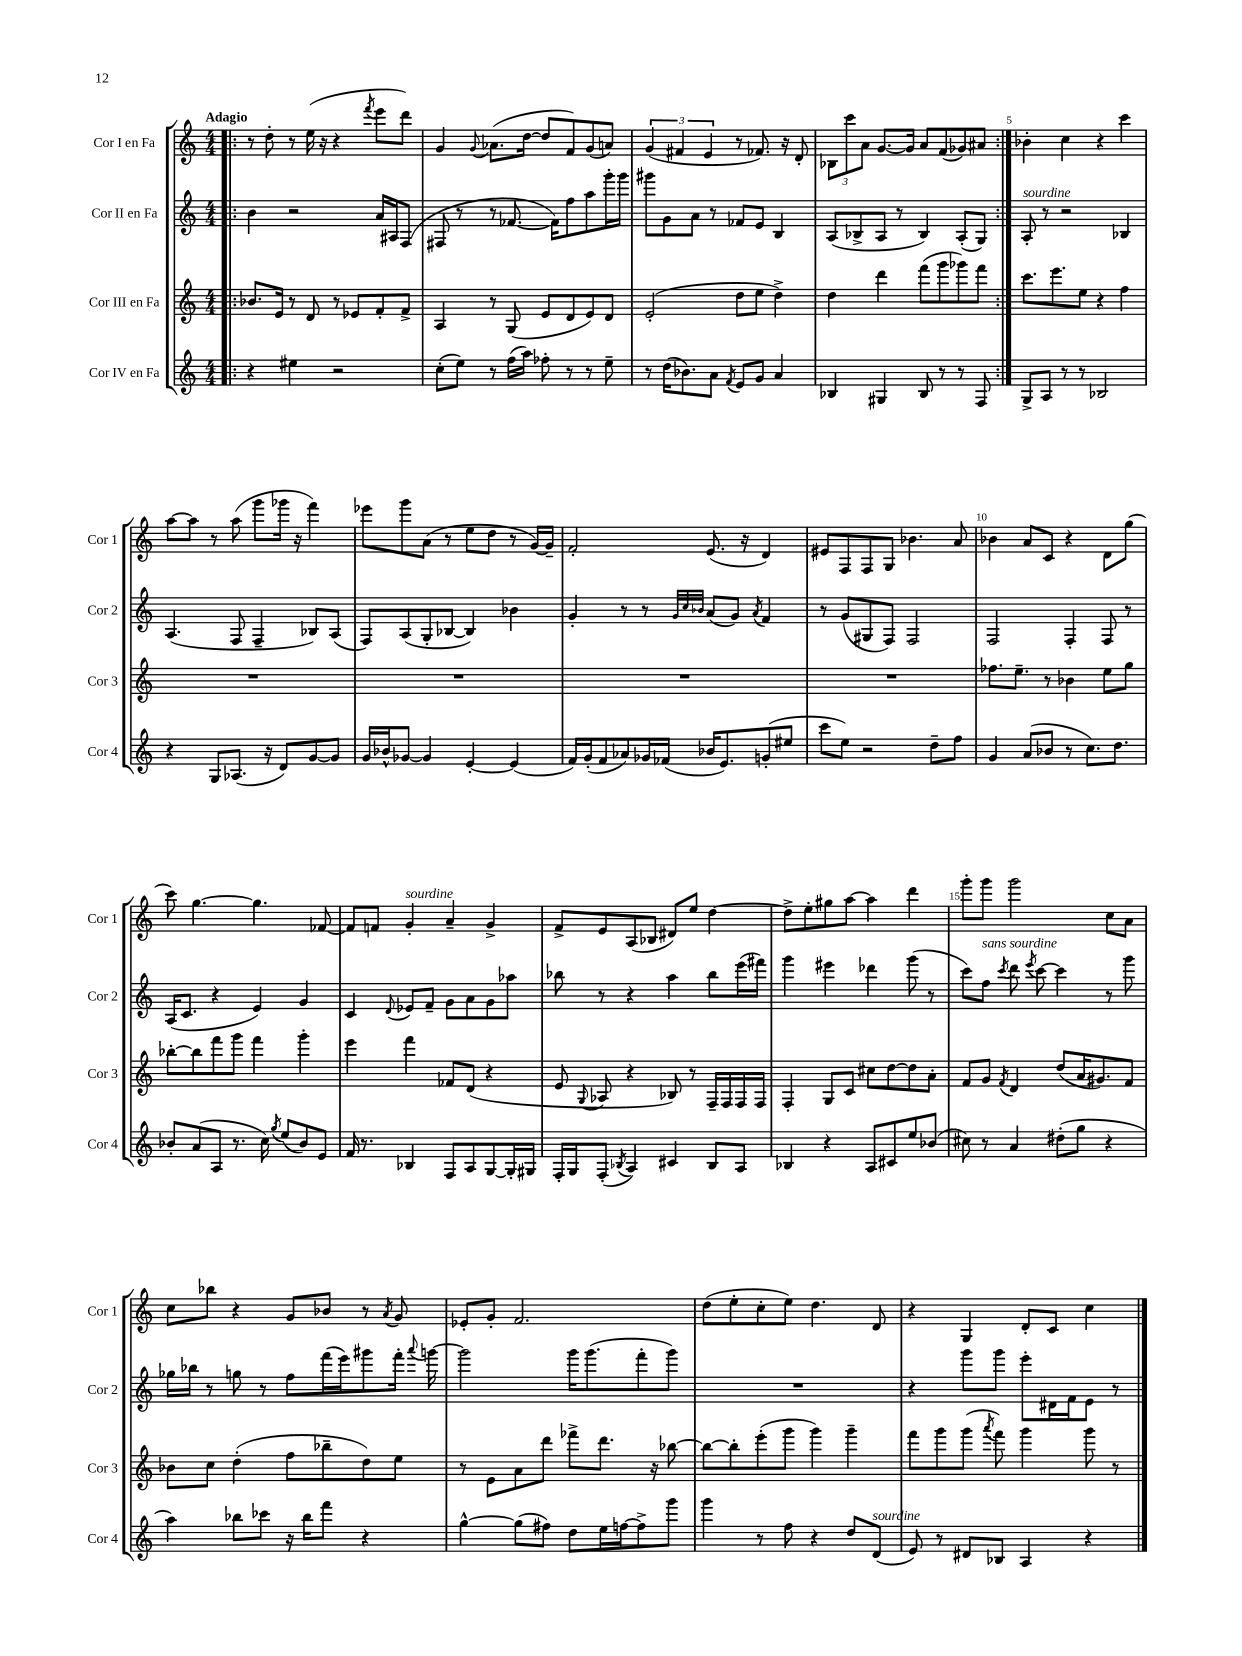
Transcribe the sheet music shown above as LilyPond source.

<<
\new StaffGroup <<
\new Staff = "s0" \with { instrumentName = "Cor I en Fa" shortInstrumentName = "Cor 1" } {
    \clef treble \key c \major \numericTimeSignature \time 4/4 \tempo "Adagio"
    \autoBeamOff \repeat volta 2 { \bar ".|:" r8 d''8-. r8 e''16( r16 r4 \acciaccatura { f'''8 } e'''8[ d'''8]) |
    g'4 \appoggiatura { g'8 } aes'8.[( d''16]~ d''8[ f'8) g'8( a'8]) |
    \tuplet 3/2 { g'4( fis'4 e'4 } r8 fes'8.) r16 d'8-. |
    \tuplet 3/2 { bes8[ c'''8 a'8] } g'8.[~ g'16] a'8[ f'8( ges'8) ais'8] | }
    bes'4-. c''4 r4 c'''4 |
    a''8[~ a''8] r8 a''8( g'''8[ ges'''16] r16 f'''4) |
    ees'''8[ g'''8 a'8]( r8 e''8[ d''8] r8 g'16[~) g'16]-- |
    f'2-. e'8.( r16 d'4) |
    eis'8[ f8 f8 g8] bes'4. a'8 |
    bes'4 a'8[ c'8] r4 d'8[ g''8]( |
    c'''8) g''4.~ g''4. fes'8~ |
    fes'8[ f'8] g'4-.^\markup { \italic "sourdine" } a'4-- g'4-> |
    f'8[-> e'8 a8( bes8] dis'8[) e''8] d''4~ |
    d''8[-> e''8-. gis''8 a''8]~ a''4 d'''4 |
    g'''8[-. g'''8] g'''2 c''8[ a'8] |
    c''8[ bes''8] r4 g'8[ bes'8] r8 \acciaccatura { a'8 } g'8 |
    ees'8[-. g'8]-. f'2. |
    d''8[( e''8-. c''8-. e''8]) d''4. d'8 |
    r4 g4 d'8[-. c'8] c''4 \bar "|." |
}
\new Staff = "s1" \with { instrumentName = "Cor II en Fa" shortInstrumentName = "Cor 2" } {
    \clef treble \key c \major \numericTimeSignature \time 4/4
    \autoBeamOff \repeat volta 2 { \bar ".|:" b'4 r2 a'16[ ais16 f8]( |
    fis8 r8 r8 fes'8.~ fes'16[) f''8 a''8 g'''16-. g'''16] |
    gis'''8[ g'8 a'8] r8 fes'8[ e'8] b4 |
    a8[( bes8-> a8] r8 bes4) a8[-.( g8]) | }
    a8-.^\markup { \italic "sourdine" } r8 r2 bes4 |
    a4.( f8 f4-- bes8[) a8]( |
    f8[) a8( g8-. bes8]~ bes4) bes'4 |
    g'4-. r8 r8 \grace { g'32[ c''32 bes'32] } a'8[( g'8]) \acciaccatura { a'8 } f'4 |
    r8 g'8[( gis8 f8]) f2 |
    f2 f4-. f8 r8 |
    a16[( c'8.] r4 e'4) g'4 |
    c'4 \appoggiatura { d'8 } ees'8[ f'8]-- g'8[ a'8 g'8 aes''8] |
    bes''8 r8 r4 a''4 bes''8[ e'''16( fis'''16]) |
    g'''4 eis'''4 des'''4 g'''8( r8 |
    c'''8[) f''8]^\markup { \italic "sans sourdine" } \acciaccatura { c'''8 } d'''8 \acciaccatura { e'''8 } c'''8~ c'''4 r8 g'''8 |
    ges''16[ bes''16] r8 g''8 r8 f''8[ f'''16( e'''16) gis'''8 f'''16]-. \appoggiatura { a'''8 } g'''16~ |
    g'''2 g'''16[ g'''8.( f'''8-. g'''8]) |
    R1 |
    r4 g'''8[ g'''8] e'''8[-. dis'16 f'16 e'8] r8 \bar "|." |
}
\new Staff = "s2" \with { instrumentName = "Cor III en Fa" shortInstrumentName = "Cor 3" } {
    \clef treble \key c \major \numericTimeSignature \time 4/4
    \autoBeamOff \repeat volta 2 { \bar ".|:" bes'8.[ e'16] r8 d'8 r8 ees'8[ f'8-. f'8]-> |
    a4 r8 g8( e'8[ d'8 e'8) d'8] |
    e'2-.( d''8[ e''8] d''4->) |
    d''4 d'''4 f'''8[( g'''8 ges'''8) f'''8] | }
    c'''8.[ e'''8. e''8] r4 f''4 |
    R1 |
    R1 |
    R1 |
    R1 |
    fes''8.[ e''8.]-- r8 bes'4 e''8[ g''8] |
    bes''8[~-. bes''8 f'''8 g'''8] f'''4 g'''4-. |
    e'''4 f'''4 fes'8[ d'8]( r4 |
    e'8 \appoggiatura { g8 } aes8 r4 bes8) r8 f16[-- f16 f16 f16] |
    f4-. g8[ c'8] cis''8[ d''8~ d''8 a'8]-. |
    f'8[ g'8] \acciaccatura { f'8 } d'4 d''8[( a'16 gis'8.) f'8] |
    bes'8[ c''8] d''4-.( f''8[ bes''8-- d''8) e''8] |
    r8 e'8[ a'8 d'''8] fes'''8[-> d'''8.] r16 bes''8~ |
    bes''8[~ bes''8-. e'''8-.( g'''8] g'''4) g'''4-- |
    f'''8[ g'''8 g'''8]( \acciaccatura { a'''8 } f'''8) g'''4 g'''8 r8 \bar "|." |
}
\new Staff = "s3" \with { instrumentName = "Cor IV en Fa" shortInstrumentName = "Cor 4" } {
    \clef treble \key c \major \numericTimeSignature \time 4/4
    \autoBeamOff \repeat volta 2 { \bar ".|:" r4 eis''4 r2 |
    c''8[-.( e''8]) r8 f''16[( a''16]) fes''8-. r8 r8 e''8-- |
    r8 d''16[( bes'8.) a'8] \acciaccatura { f'8 } e'8[ g'8] a'4 |
    bes4 gis4 bes8 r8 r8 f8 | }
    g8[-> a8] r8 r8 bes2 |
    r4 g8[ aes8.]( r16 d'8[) g'8~ g'8] |
    g'16[ bes'16-^ ges'8]~ ges'4 e'4~-. e'4( |
    f'16[) g'16-.( f'8 aes'8) ges'16 fes'16]( bes'16[ e'8.) g'8-.( eis''8] |
    c'''8[ e''8]) r2 d''8[-- f''8] |
    g'4 a'8[( bes'8] r8 c''8.[) d''8.] |
    bes'8[-. a'8( a8] r8. c''16) \acciaccatura { g''8 } e''8[( bes'8) e'8] |
    f'16 r8. bes4 f8[ a8 g8~ g16-. gis16] |
    f16[-. g16 f8]-.( \acciaccatura { bes8 } a4) cis'4 bes8[ a8] |
    bes4 r4 a8[ cis'8 e''8 bes'8]( |
    cis''8) r8 a'4 dis''8[-.( g''8] r4 |
    a''4) bes''8[ ces'''8] r16 bes''16[ f'''8] r4 |
    g''4~-^ g''8[( fis''8]) d''8[ e''16 f''16~ f''8-> g'''8] |
    g'''4 r8 f''8 r4 d''8[ d'8]^\markup { \italic "sourdine" }( |
    e'8) r8 dis'8[ bes8] a4 r4 \bar "|." |
}
>>
>>
\layout { \context { \Score \override BarNumber.break-visibility = ##(#f #t #t) barNumberVisibility = #(every-nth-bar-number-visible 5) } }
